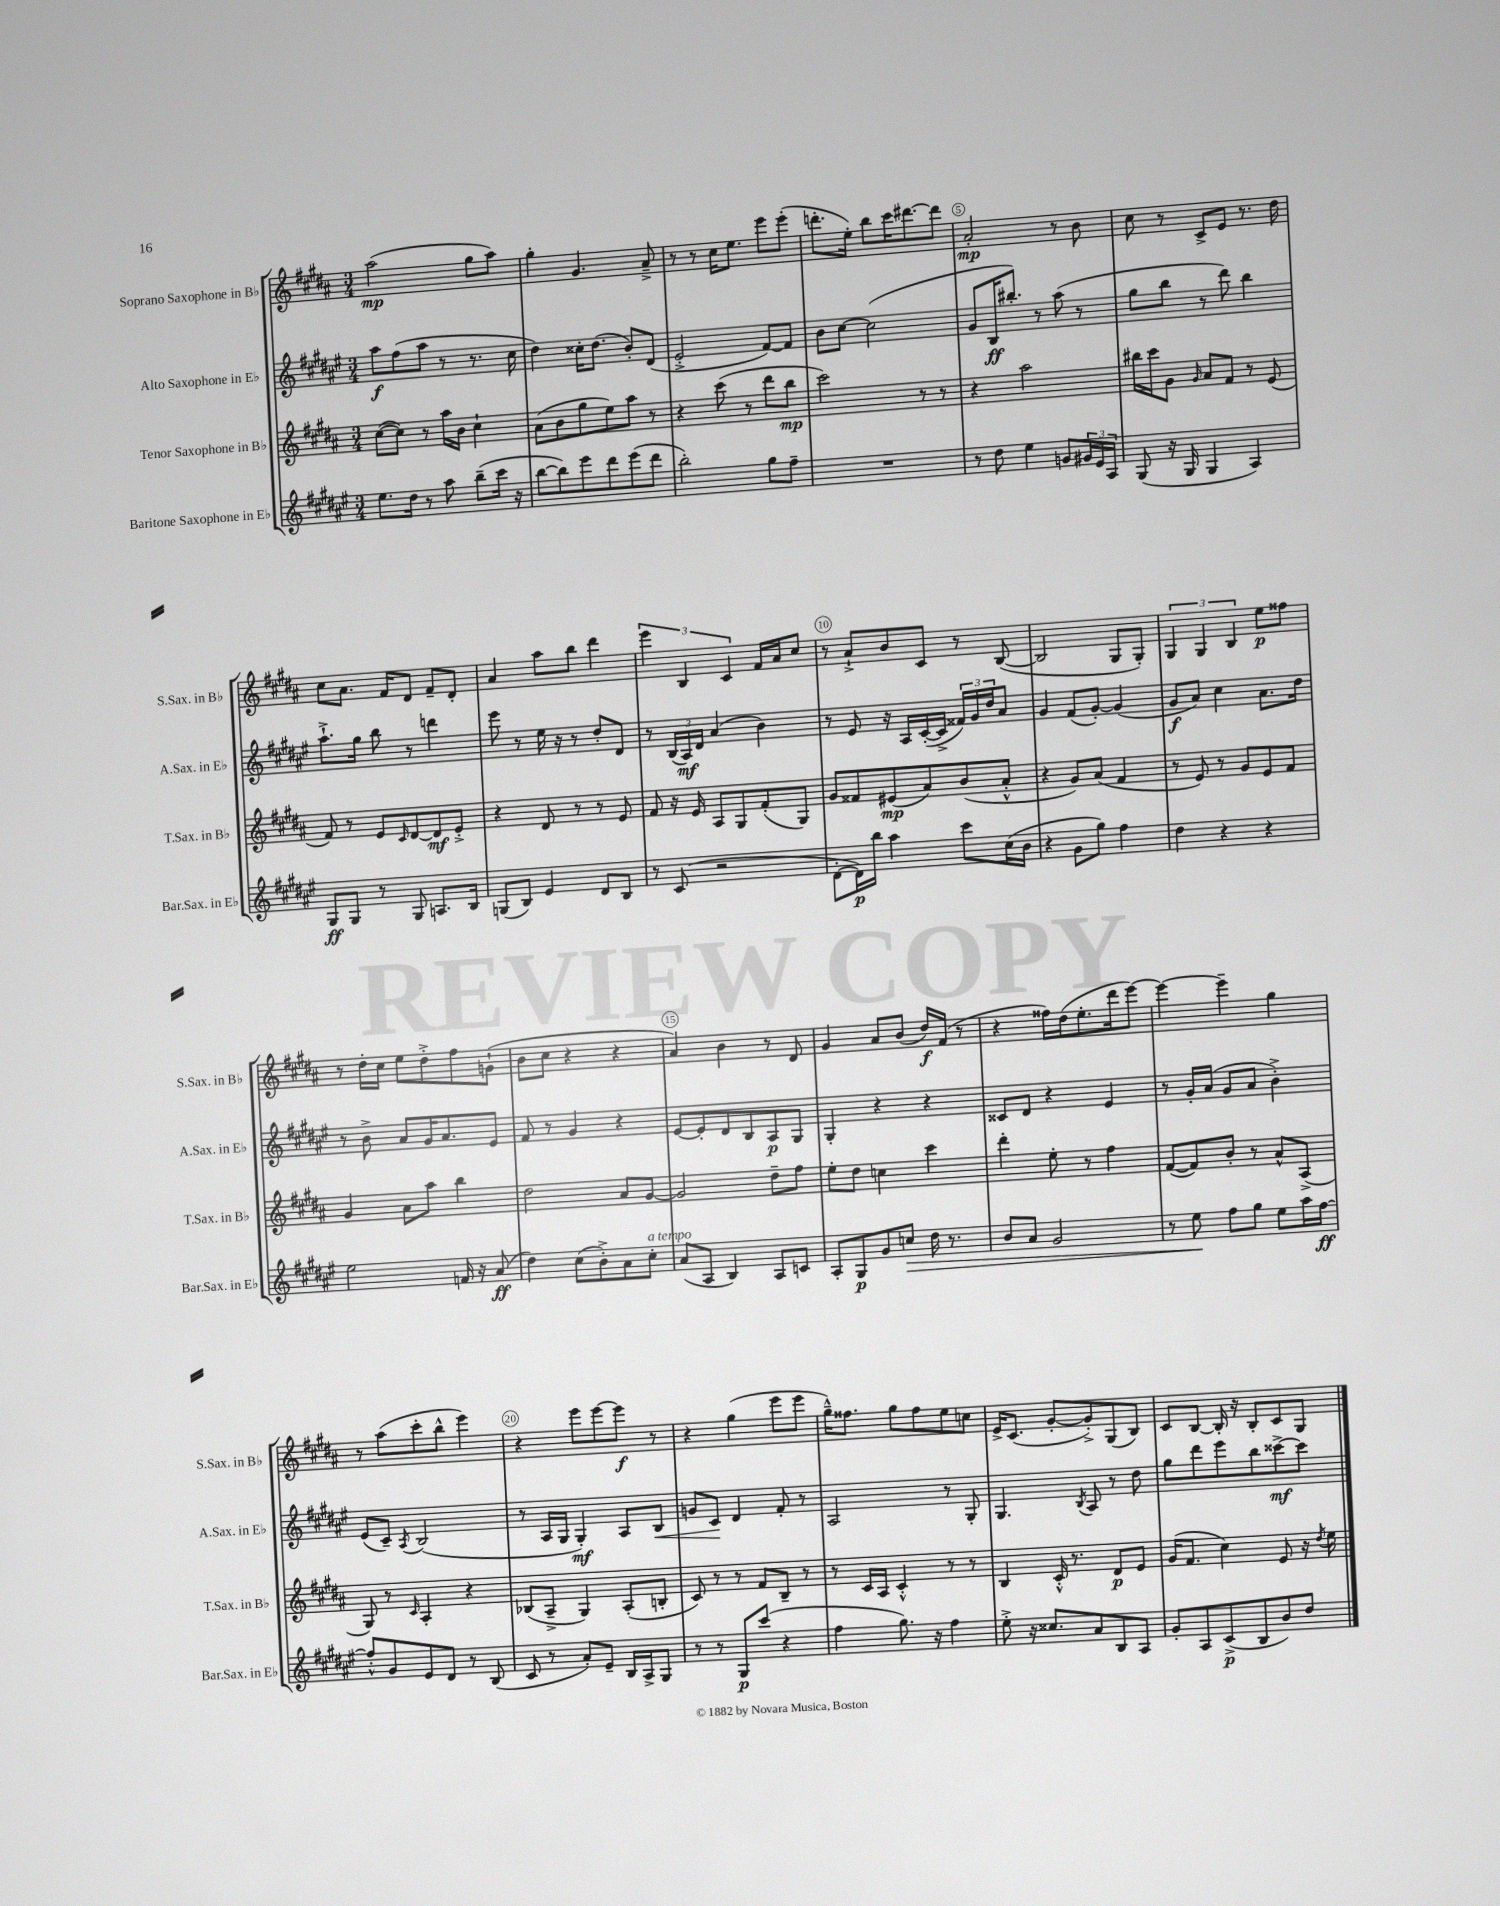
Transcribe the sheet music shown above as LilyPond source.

<<
\new StaffGroup <<
\new Staff = "s0" \with { instrumentName = "Soprano Saxophone in Bb" shortInstrumentName = "S.Sax. in Bb" } {
    \clef treble \key b \major \numericTimeSignature \time 3/4
    ais''2\mp( gis''8 ais''8) |
    gis''4-. gis'4. ais'8---> |
    r8 r8 cis''16 e''8. e'''8 e'''8-.( |
    d'''8.-. e''16-.) b''8 cis'''16 dis'''8.~ dis'''8 |
    ais'2-.\mp r8 b'8 |
    cis''8 r8 cis'8-> e'8 r8. dis''16 |
    cis''8 ais'8. fis'16 dis'8 fis'8-- dis'8-. |
    ais'4 ais''8 b''8 dis'''4 |
    \tuplet 3/2 { e'''4 b4 cis'4 } fis'16 ais'16 cis''8 |
    r8 ais'8-!-> b'8 cis'8 r8 b8~( |
    b2 gis8 gis8-.) |
    \tuplet 3/2 { gis4 gis4 b4 } e''8\p fisis''8 |
    r8 dis''16-. cis''16 e''8 dis''8-.-> fis''8 g'8-!( |
    b'8 cis''8 r4 r4 |
    ais'4) b'4 r8 dis'8 |
    gis'4 ais'8 b'8( dis''16\f) fis'16( r8 |
    r4 fisis''16) dis''16( e''8.-. dis'''16 e'''8~) |
    e'''4~ e'''4-- gis''4 |
    r8 ais''8( cis'''8-. b''8-^ e'''4) |
    r4 e'''8 e'''8~ e'''8\f r8 |
    r4 gis''4( e'''8 e'''8 |
    gis''16---^) fisis''8. gis''8 fisis''8 e''8 c''8 |
    e'16-> cis'8.( gis'8~-. gis'8-.->) gis8( b8) |
    cis'8 b8~ b16-. r16 b8-. cis'8 gis8 \bar "|." |
}
\new Staff = "s1" \with { instrumentName = "Alto Saxophone in Eb" shortInstrumentName = "A.Sax. in Eb" } {
    \clef treble \key fis \major \numericTimeSignature \time 3/4
    ais''8\f fis''8( ais''8 r8 r8. cis''16 |
    dis''4) cisis''16-. dis''8.( b'8-.) dis'8( |
    eis'2-.-> fis'8~) fis'8 |
    b'8 cis''8~ cis''2( |
    gis'8 b16\ff bis''8.-.) r8 ais''8( r8 |
    gis''8 b''8 r8 dis'''8) b''4 |
    ais''8.-!-> gis''16 b''8 r8 d'''4 |
    eis'''8 r8 eis''16 r16 r8 dis''8-. dis'8 |
    r8 \tuplet 3/2 { b16( ais16\mf) dis'16 } ais'4( b'4) |
    r8 eis'8 r16 ais16 cis'16~-.( cis'16-> \tuplet 3/2 { fisis'16) gis'16 dis''16 } ais'8 |
    gis'4 fis'8( gis'8~-.) gis'4( |
    gis'8\f ais'8) cis''4 ais'8. dis''16 |
    r8 b'8-> ais'8 gis'16 ais'8. eis'8 |
    fis'8 r8 gis'4 r4 |
    eis'8~ eis'8-. dis'8 b8 ais8\p gis8 |
    gis4-. r4 r4 |
    cisis'8 dis'8 r4 eis'4 |
    r8 gis'16-. ais'16( gis'8 ais'8 b'4-.->) |
    eis'8( cis'8--) \acciaccatura { ais8 } b2( |
    r8 ais16 gis16 gis4-.\mf) ais8 b8\< |
    g'8 cis'8\! dis'4 fis'8-. r8 |
    ais2 r8 gis8-. |
    gis4. \acciaccatura { b8 } ais8 r8 dis''8 |
    gis''8 dis'''8 eis'''8 b''8 cisis'''8~->\mf cisis'''8 \bar "|." |
}
\new Staff = "s2" \with { instrumentName = "Tenor Saxophone in Bb" shortInstrumentName = "T.Sax. in Bb" } {
    \clef treble \key b \major \numericTimeSignature \time 3/4
    cis''8~( cis''8) r8 ais''16 b'16 cis''4-! |
    ais'8( b'8 gis''8 e''8) ais''8 r8 |
    r4 cis'''8( r8 dis'''8 b''8\mp |
    cis'''2) r8 r8 |
    r4 ais''2 |
    bis''16 cis'''16 gis'8 \grace { gis'16 } ais'8 fis'8 r8 e'8( |
    fis'8) r8 e'8 \grace { cis'16 } dis'8~ dis'8\mf e'8-.-> |
    r4 dis'8 r8 r8 e'8 |
    fis'8 r16 e'16 ais8 gis8 fis'8-.( gis8) |
    gis'8 fisis'8 eis'8\mp( ais'8) b'8( ais'8-.-^ |
    r4 gis'8) ais'8( fis'4 |
    r8 e'8) r8 gis'8 e'8 fis'8 |
    gis'4 ais'8 ais''8 b''4 |
    dis''2 ais'8 gis'8~ |
    gis'2 dis''8-- fis''8 |
    e''8-. dis''8 c''4 cis'''4 |
    dis'''4-. e''8-. r8 fis''4 |
    fis'8~( fis'8) b'8-. r8 ais'8-^ ais8->( |
    gis8) r8 \grace { cis'16 } ais4-. r4 |
    bes8( ais8---> gis4) ais8-.( b8-. |
    cis'8) r8 r8 fis'8 b8-- r8 |
    r8 cis'16 ais16 cis'4-.-^ r8 r8 |
    b4 cis'16-.-^ r8. dis'8\p e'8 |
    gis'16( fis'8. cis''4) e'8 r16 \acciaccatura { dis''8 } e''16 \bar "|." |
}
\new Staff = "s3" \with { instrumentName = "Baritone Saxophone in Eb" shortInstrumentName = "Bar.Sax. in Eb" } {
    \clef treble \key fis \major \numericTimeSignature \time 3/4
    eis''8. dis''16 r8 ais''8 b''8--( cis'''16 r16 |
    b''8~ b''8) eis'''8 dis'''8 eis'''8( dis'''8 |
    b''2-.) gis''8 fis''8-- |
    R2. |
    r8 dis''8 eis''4 g'8 \tuplet 3/2 { gis'16 eis'16 ais16 } |
    gis8( r16 gis16 gis4 ais4) |
    gis8\ff gis8 r8 gis8 a8. b16 |
    g8( b8) eis'4 dis'8 b8 |
    r8 cis'8( r2 |
    dis'8~-. dis'16\p) b''16 ais''4 cis'''8 cis''16( b'16 |
    r4 gis'8 gis''8) fis''4 |
    dis''4 r4 r4 |
    eis''2 f'16 r16 ais'8\ff( |
    dis''4) cis''8( b'8-.->) ais'8 cis''8-.^\markup { \italic "a tempo" } |
    ais'8( ais8 b4) ais8 c'8 |
    ais8-. gis8\p gis'8 c''8\> dis''16 r8. |
    b'8 ais'8 gis'2 |
    r8 eis''8\! fis''8 gis''8 eis''8 ais''16 fis''16~\ff |
    fis''8-.-^ gis'8 eis'8 dis'8 r8 b8( |
    cis'8 r8 ais'8-.) eis'8-- b16 ais16-> gis8 |
    r8 r8 gis8\p cis'''8( r4 |
    fis''4 gis''8.) r16 fis''4 |
    eis''8-.-> r16 cisis''8. ais'8 b8 ais8 |
    gis'8-. ais8 cis'8->\p( b8 b'8) dis''8 \bar "|." |
}
>>
>>
\layout { \context { \Score \override BarNumber.break-visibility = ##(#f #t #t) barNumberVisibility = #(every-nth-bar-number-visible 5) \override BarNumber.stencil = #(make-stencil-circler 0.1 0.3 ly:text-interface::print) } }
